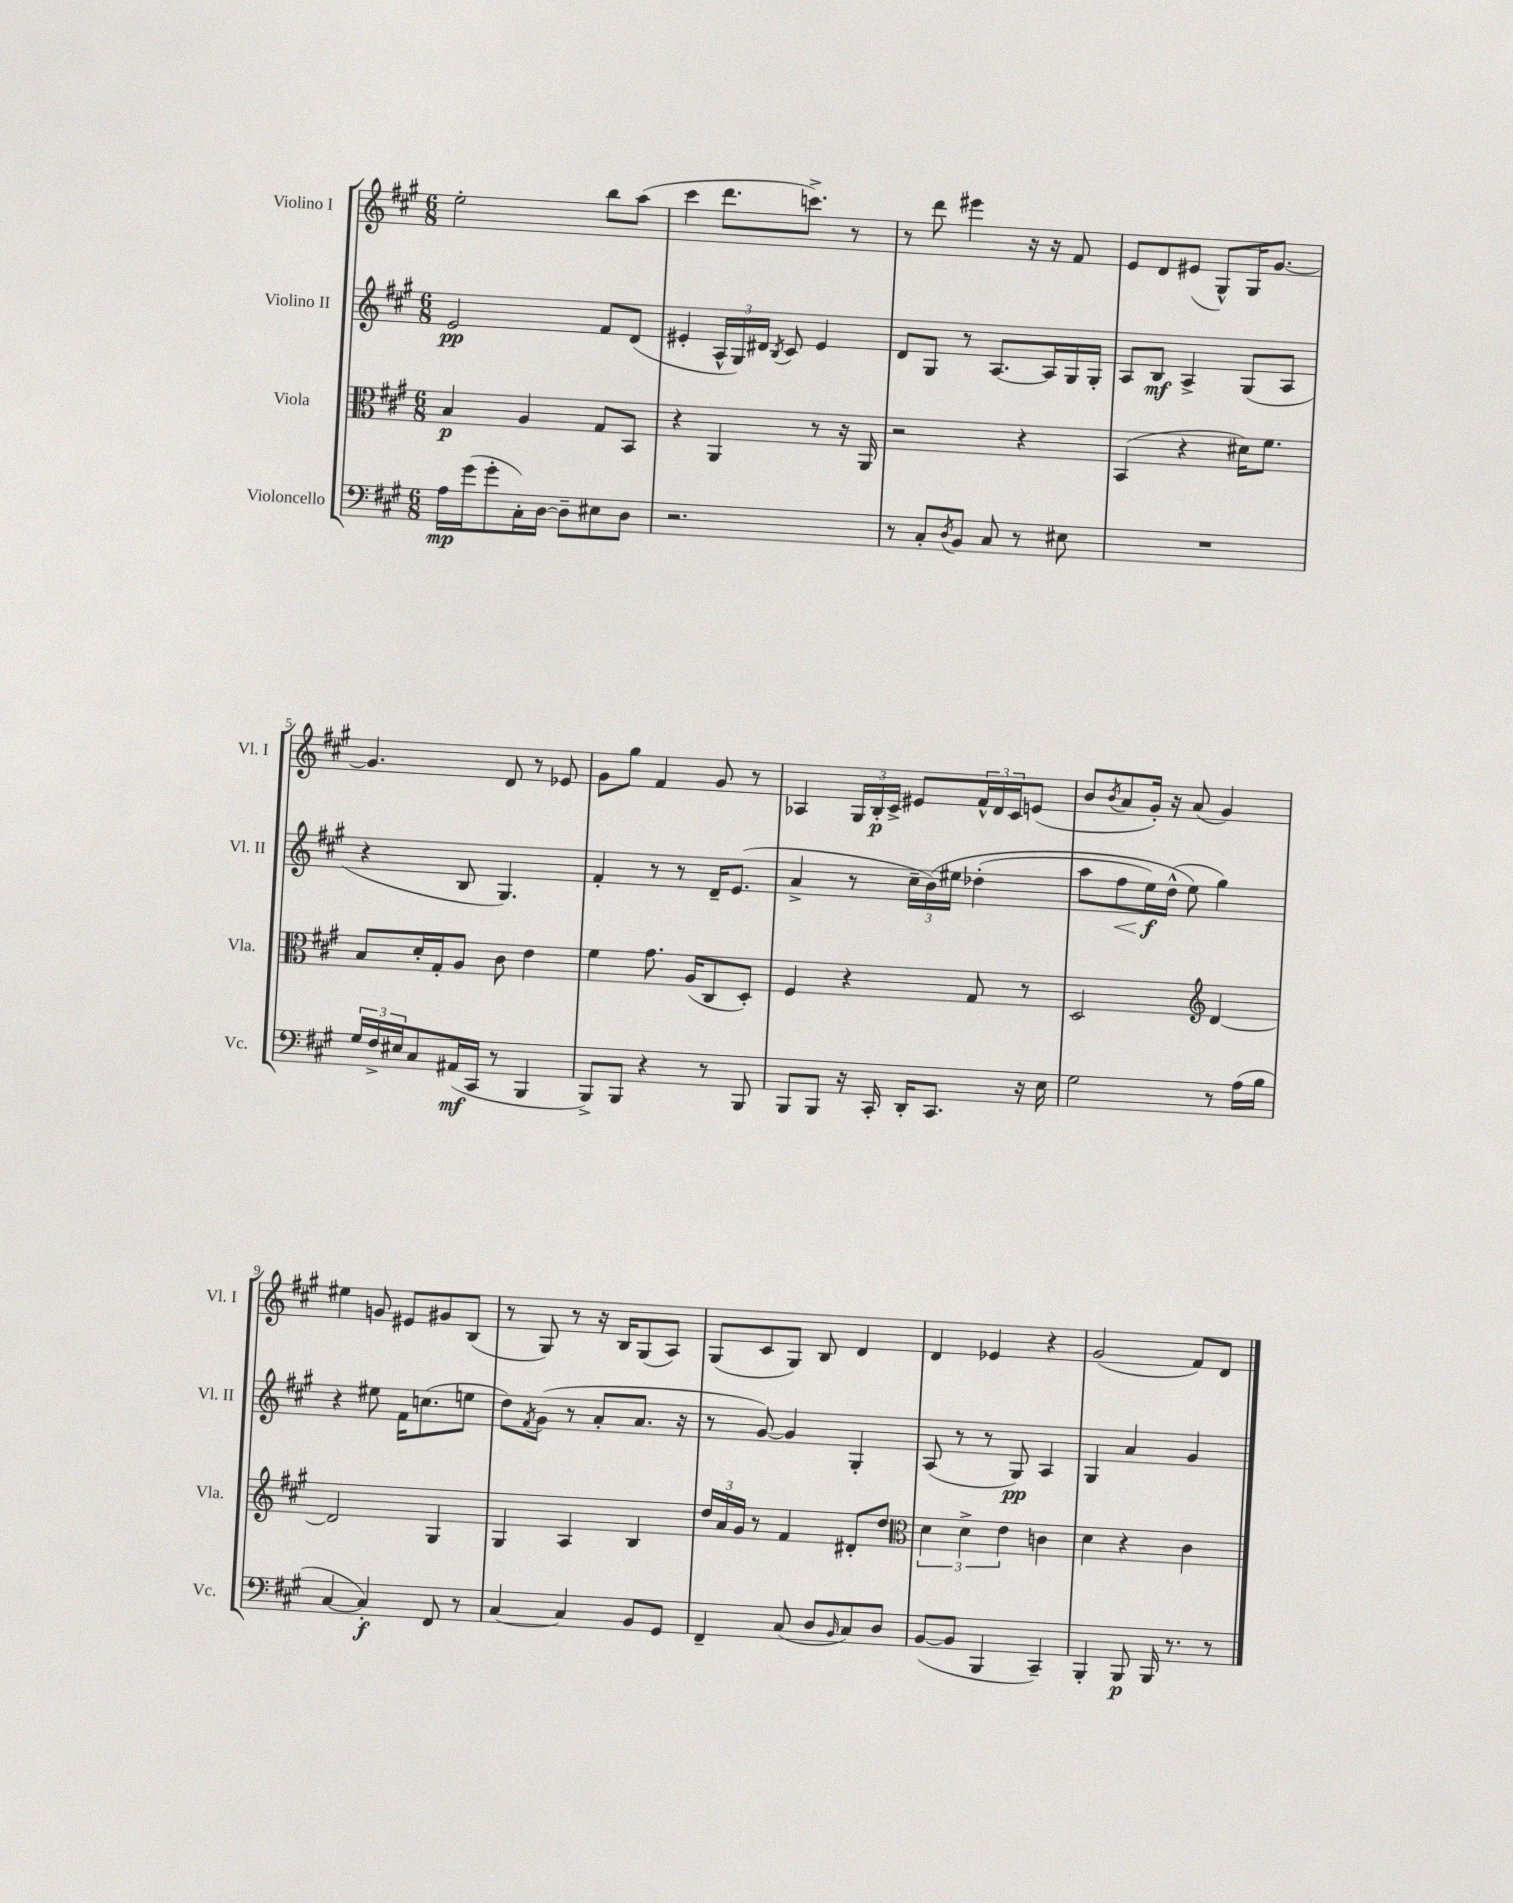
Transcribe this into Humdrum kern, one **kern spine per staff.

**kern	**kern	**kern	**kern
*staff4	*staff3	*staff2	*staff1
*clefF4	*clefC3	*clefG2	*clefG2
*k[f#c#g#]	*k[f#c#g#]	*k[f#c#g#]	*k[f#c#g#]
*M6/8	*M6/8	*M6/8	*M6/8
16A\LL	4B/	2e/	2ee'\
(16g#\J	.	.	.
8g#'\	.	.	.
16C#'\L)	4A/	.	.
[16D\JJ	.	.	.
8D~\]L	.	.	.
8E#\	8G#/L	8f#/L	8bb\L
8D\J	8BB/J	(8d/J	(8aa\J
=	=	=	=
2.r	4r	4e#'/	4ccc#\
.	4AA/	24A^^/LL	8.ddd\L
.	.	24G#/)	.
.	.	24d#/JJ	.
.	.	8qB/	.
.	.	8c#/	.
.	.	.	8.ccc^\J)
.	8r	4e#/	.
.	16r	.	8r
.	16AA/	.	.
=	=	=	=
8r	2r	8d/L	8r
8C#'/L	.	8G#/J	8ddd\
8qD/	.	.	.
8BB/J	.	8r	4eee#\
8C#/	.	[8.A/L	.
8r	4r	.	16r
.	.	16A/]L	16r
8E#\	.	16G#/	8f#/
.	.	16G#'/JJ	.
=	=	=	=
2.r	(4BB/	8A/L	8e/L
.	.	8B/J	8d/
.	4r	4A^/	(8e#/J
.	.	.	8G#^^/L)
.	16d#\LK)	(8G#/L	16G#/K
.	8.f#\J	.	[8.g#/J
.	.	8A/J	.
=	=	=	=
24G#/LL	8B/L	4r	4.g#/]
24F#^/	.	.	.
24E#/J	.	.	.
8C#/	16d'/L	.	.
.	16G#'/J	.	.
(16AA#/L	8A/J	8B/	.
16CC#/JJ	.	.	.
8r	8c#\	4.G#/)	8d/
4BBB/	4e\	.	8r
.	.	.	8e-/
=	=	=	=
8BBB^/L)	4f#\	4f#'/	8g#\L
8BBB/J	.	.	8gg#\J
4r	8.g#\	8r	4f#/
.	.	8r	.
.	(16A/LK	.	.
8r	8C#/	16d~/LK	8g#/
.	.	(8.e/J	.
8BBB/	8D'/J)	.	8r
=	=	=	=
8BBB/L	4F#/	4a^/	4A-/
8BBB/J	.	.	.
16r	4r	8r	24G#/LL
.	.	.	24B'/
16CC#'/	.	.	.
.	.	.	24c#^/JJ
16DD'/LK	.	24cc#~\LL	8e#/L
.	.	&(24b\)	.
8.CC#/J	.	.	.
.	.	24ee#\JJ	.
.	8G#/	(4dd-'\	24f#^^/L
.	.	.	24d/
.	.	.	24c#/J
16r	8r	.	(8e/J
16E\	.	.	.
=	=	=	=
2G#\	2D/	8aa\L	8b/L
.	.	.	8qb/
.	.	8ff#\	8a/
.	.	16ee\L)	16g#'/Jk)
.	.	(16dd^^\JJ	16r
.	.	8ee\&)	(8a/
*	*clefG2	*	*
8r	[4d/	4gg#\)	4g#/)
(16A\LL	.	.	.
16B\JJ	.	.	.
=	=	=	=
[4C#/	2d/]	4r	4ee#\
4C#'/])	.	8ee#\	8g/
.	.	16f#\LK	8e#/L
.	.	(8.cc\	.
8FF#/	4G#/	.	8g#/
8r	.	8ee\J	(8B/J
=	=	=	=
[4C#/	4G#/	8dd\L)	8r
.	.	8qf#/	.
.	.	(8g#\J	8G#/)
4C#/]	4A/	8r	8r
.	.	8a'/L	16r
.	.	.	16B/LK
8BB/L	4B/	8.a/J	(8G#/
8GG#/J	.	.	8A/J)
.	.	16r	.
=	=	=	=
4FF#~/	24dd/LL	8r	(8G#/L
.	24a/	.	.
.	24g#/JJ	.	.
.	8r	[8g#/)	8c#/
(8C#/	4f#/	4g#/]	8G#/J)
8D/L	.	.	8B/
16qqBB/	.	.	.
8C#/)	8d#'/L	4G#'/	4d/
8D/J	8dd/J	.	.
=	=	=	=
*	*clefC3	*	*
([8BB/L	6d\	(8A/	4d/
8BB/]J	.	8r	.
.	6d^\	.	.
4BBB/	.	8r	4e-/
.	6e\	.	.
.	.	8G#/)	.
4CC#~/)	4c\	4A/	4r
=	=	=	=
4BBB'/	4d\	4G#/	(2g#/
8BBB/	4r	4a/	.
16BBB/	.	.	.
8.r	.	.	.
.	4c#\	4g#/	8f#/L)
8r	.	.	8d/J
==	==	==	==
*-	*-	*-	*-
